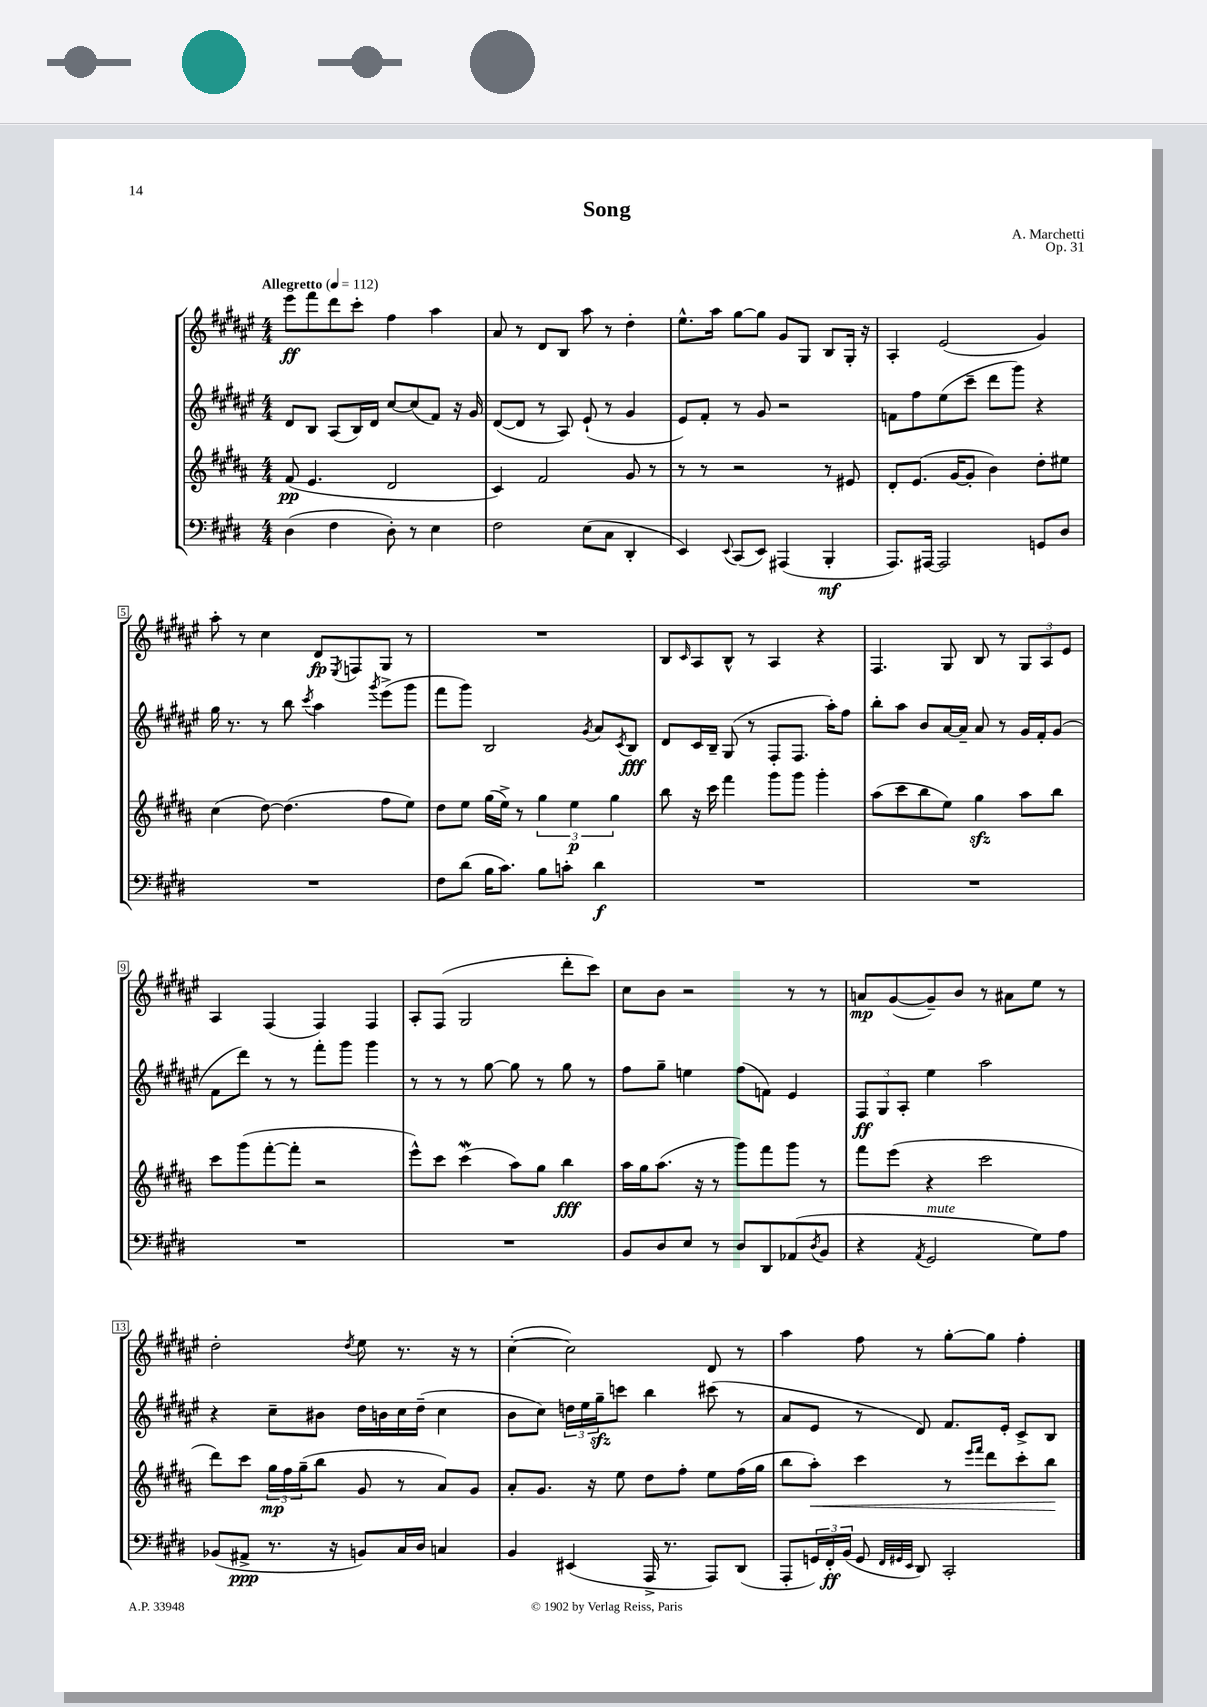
\header { title = "Song" composer = "A. Marchetti" opus = "Op. 31" }
<<
\new StaffGroup <<
\new Staff = "s0" {
    \clef treble \key fis \major \numericTimeSignature \time 4/4 \tempo "Allegretto" 4 = 112
    eis'''8\ff fis'''8 dis'''8 cis'''8-. fis''4 ais''4 |
    ais'8 r8 dis'8 b8 ais''8 r8 dis''4-. |
    eis''8.-^ ais''16 gis''8~ gis''8 gis'8 gis8 b8 gis16-. r16 |
    ais4-. eis'2( gis'4) |
    ais''8-. r8 cis''4 dis'8\fp \acciaccatura { eis8 } f8 gis8 r8 |
    R1 |
    b8 \grace { cis'16 } ais8 b8-^ r8 ais4 r4 |
    fis4. gis8 b8 r8 \tuplet 3/2 { gis8 ais8 eis'8 } |
    ais4 fis4( fis4) fis4 |
    ais8-. fis8( gis2 dis'''8-. cis'''8) |
    cis''8 b'8 r2 r8 r8 |
    a'8\mp gis'8~( gis'8--) b'8 r8 ais'8 eis''8 r8 |
    dis''2-. \acciaccatura { dis''8 } eis''8 r8. r16 r8 |
    cis''4~-.( cis''2) dis'8 r8 |
    ais''4 fis''8 r8 gis''8~-. gis''8 fis''4-. \bar "|." |
}
\new Staff = "s1" {
    \clef treble \key fis \major \numericTimeSignature \time 4/4
    dis'8 b8 ais8( b16) dis'16 cis''8~ cis''8( fis'8) r16 gis'16 |
    dis'8~( dis'8 r8 ais8) eis'8-!( r8 gis'4 |
    eis'8) fis'8-. r8 gis'8 r2 |
    f'8 fis''8 eis''8( cis'''8-- dis'''8 gis'''8) r4 |
    gis''16 r8. r8 b''8 \acciaccatura { cis'''8 } ais''4 \acciaccatura { gis'''8 } eis'''8->( gis'''8 |
    fis'''8 gis'''8) b2 \acciaccatura { gis'8 } ais'8 \acciaccatura { cis'8 } b8\fff |
    dis'8 cis'16 b16-- gis8( r8 fis8-. fis8. ais''16-.) fis''8 |
    b''8-. ais''8 b'8 ais'16~ ais'16-- ais'8 r8 gis'16 fis'16-. gis'8( |
    fis'8 dis'''8) r8 r8 fis'''8-. gis'''8 gis'''4 |
    r8 r8 r8 gis''8~ gis''8 r8 gis''8 r8 |
    fis''8 gis''8-- e''4 fis''8( f'8) eis'4 |
    \tuplet 3/2 { fis8\ff gis8 ais8-. } eis''4 ais''2 |
    r4 cis''8-- bis'8 dis''16 b'16 cis''16 dis''16--( cis''4 |
    b'8 cis''8) \tuplet 3/2 { d''16 eis''16 gis''16--\sfz } c'''8 b''4 cis'''8( r8 |
    ais'8 eis'8 r8 dis'8) fis'8. eis'16-. cis'8-> b8 \bar "|." |
}
\new Staff = "s2" {
    \clef treble \key b \major \numericTimeSignature \time 4/4
    fis'8\pp( e'4. dis'2 |
    cis'4) fis'2 gis'8 r8 |
    r8 r8 r2 r8 eis'8 |
    dis'8-. e'8.( gis'16~ gis'8-. b'4) dis''8-. eis''8 |
    cis''4( dis''8~) dis''4.( fis''8 e''8) |
    dis''8 e''8 gis''16( e''16->) r8 \tuplet 3/2 { gis''4 e''4\p gis''4 } |
    b''8 r16 cis'''16 fis'''4 gis'''8 gis'''8 gis'''4-. |
    ais''8( cis'''8 b''8 e''8) gis''4\sfz ais''8 b''8 |
    cis'''8 gis'''8( fis'''8~-. fis'''8-. r2 |
    e'''8-^) cis'''8 cis'''4\mordent( ais''8) gis''8 b''4\fff |
    ais''16 gis''16 ais''8.( r16 r8 gis'''8) fis'''8 gis'''8 r8 |
    fis'''8 e'''8( r4 cis'''2 |
    dis'''8) cis'''8 \tuplet 3/2 { gis''16\mp fis''16 gis''16--( } b''8 gis'8 r8 ais'8) gis'8 |
    ais'8-. gis'8. r16 e''8 dis''8 fis''8-. e''8 fis''16( gis''16 |
    b''8 ais''8-.\<) cis'''4 r8 \grace { e'''16 fis'''16 } dis'''8 cis'''8-. b''8\! \bar "|." |
}
\new Staff = "s3" {
    \clef bass \key e \major \numericTimeSignature \time 4/4
    dis4( fis4 dis8-.) r8 e4 |
    fis2 e8( cis8 dis,4-. |
    e,4) \appoggiatura { e,8 } cis,8( e,8) ais,,4( b,,4-.\mf |
    a,,8.) ais,,16~ ais,,2 g,8 dis8 |
    R1 |
    fis8 dis'8( b16 cis'8.) b8 c'8-. dis'4\f |
    R1 |
    R1 |
    R1 |
    R1 |
    b,8 dis8 e8 r8 dis8 dis,8 aes,8( \acciaccatura { dis8 } b,8 |
    r4 \acciaccatura { a,8 } gis,2^\markup { \italic "mute" } gis8) a8 |
    bes,8( ais,8->\ppp r8. r16 b,8) cis16 dis16 c4 |
    b,4 eis,4( a,,16-> r8. a,,8) dis,8( |
    a,,8-. \tuplet 3/2 { g,16) fis,16-.\ff b,16( } g,8 \grace { fis,32 gis,32 e,32 } dis,8) cis,2-. \bar "|." |
}
>>
>>
\layout { \context { \Score \override BarNumber.stencil = #(make-stencil-boxer 0.1 0.3 ly:text-interface::print) } }
